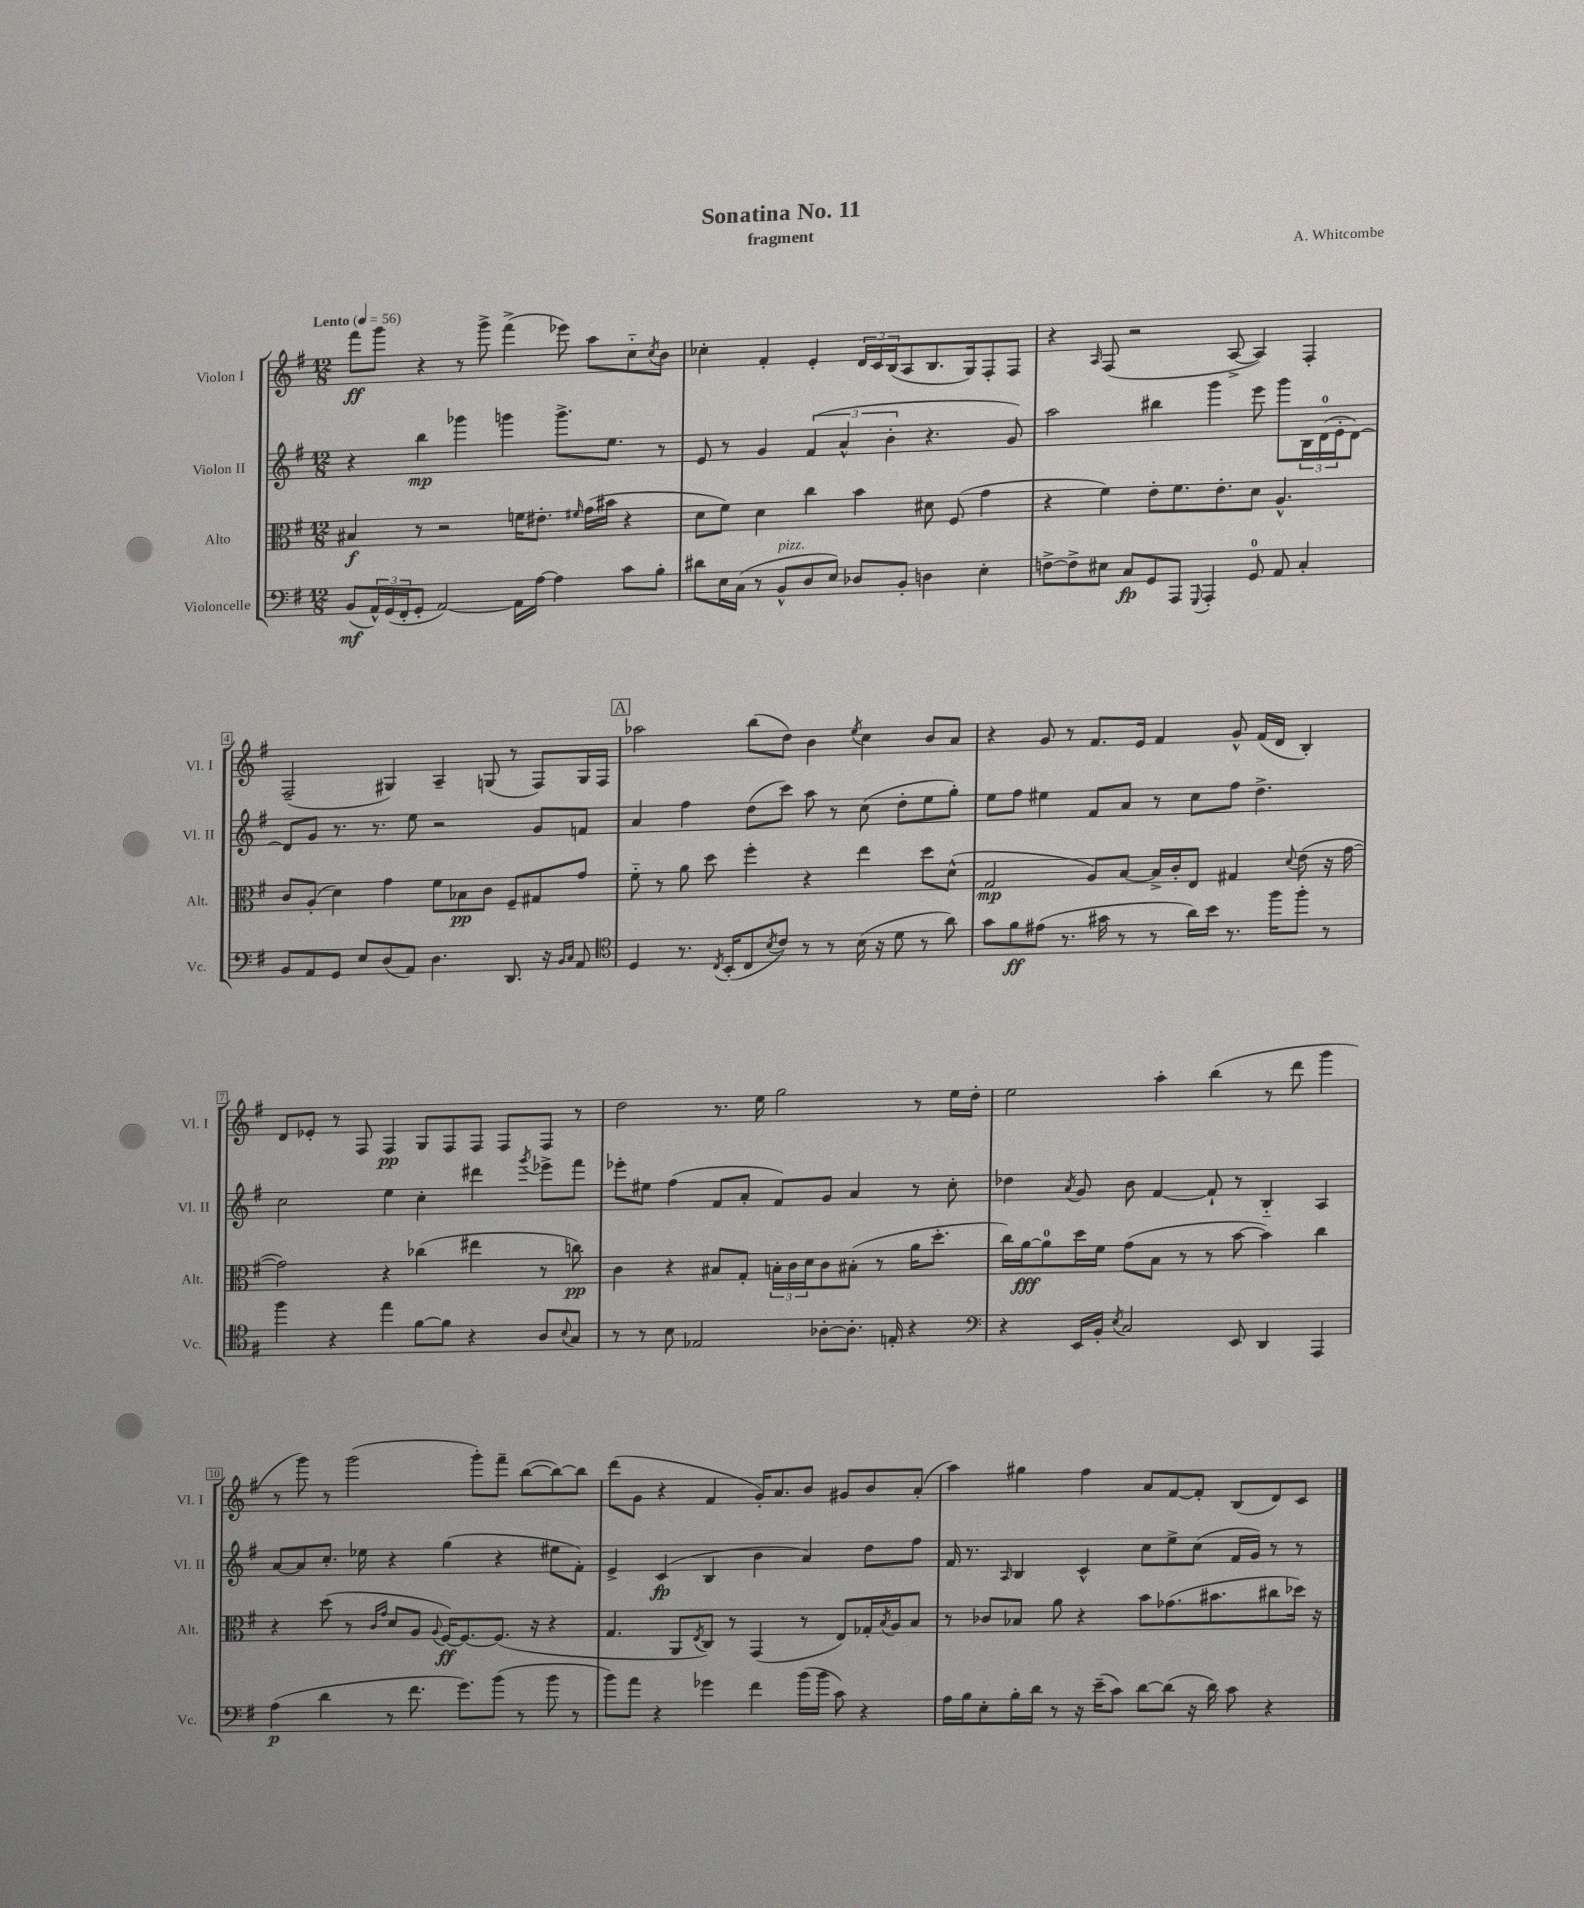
\header { title = "Sonatina No. 11" composer = "A. Whitcombe" subtitle = "fragment" }
<<
\new StaffGroup <<
\new Staff = "s0" \with { instrumentName = "Violon I" shortInstrumentName = "Vl. I" } {
    \clef treble \key g \major \numericTimeSignature \time 12/8 \tempo "Lento" 4 = 56
    fis'''8\ff g'''8 r4 r8 g'''8-> fis'''4->( ees'''8) a''8 c''8-_ \acciaccatura { c''8 } b'8 |
    ces''4-. fis'4-. e'4-. \tuplet 3/2 { d'16 c'16 b16( } a8 b8. g16) fis8-. fis8 |
    r4 \grace { a16 } fis8( r2 a8~-> a4) fis4-. |
    fis2--( gis4) a4-- g8( r8 fis8) g16 fis16 |
    \mark \markup { \box "A" } aes''2 b''8( d''8) b'4 \acciaccatura { e''8 } c''4 b'8 a'8 |
    r4 g'8 r8 fis'8. e'16 fis'4 g'8-^ fis'16( d'16 b4-.) |
    d'8 ees'8-. r8 fis8 fis4\pp g8 fis8 fis8 fis8 fis8 r8 |
    d''2 r8. e''16 g''2 r8 e''16 d''16-. |
    e''2 a''4-. b''4( r8 d'''8 g'''4 |
    r8 g'''8) r8 g'''2( g'''8-.) fis'''8-- b''8~( b''8~) b''8 |
    d'''8( g'8 r4 fis'4 g'16-.) a'8. b'8 gis'8 b'8 a'8-.( |
    a''4) gis''4 fis''4 a'8 fis'8~ fis'8-. b8( d'8) c'8 \bar "|." |
}
\new Staff = "s1" \with { instrumentName = "Violon II" shortInstrumentName = "Vl. II" } {
    \clef treble \key g \major \numericTimeSignature \time 12/8
    r4 b''4\mp ges'''4 g'''4 g'''8.-> e''8. r8 |
    e'8 r8 g'4 \tuplet 3/2 { fis'4( a'4-^ b'4-. } r4. g'8) |
    a''2 bis''4 g'''4 e'''8 g'''8 \tuplet 3/2 { b16 d'16-0( e'16-. } d'8~) |
    d'8 g'8 r8. r8. e''8 r2 g'8 f'8 |
    \mark \markup { \box "A" } a'4 fis''4 d''8( c'''8) a''8 r8 c''8( d''8-. e''8 g''8-.) |
    e''8 fis''8 eis''4 fis'8 a'8 r8 c''8 fis''8 d''4.-> |
    c''2 e''4 c''4-. dis'''4 \acciaccatura { g'''8 } ees'''8-> fis'''8 |
    ees'''8-. eis''8 fis''4( fis'8 a'8-. fis'8) g'8 a'4 r8 c''8-. |
    des''4 \acciaccatura { a'8 } g'8 b'8 fis'4~ fis'8-! r8 b4-_ a4 |
    a'8~ a'8 c''8.-. ees''16 r4 g''4( r4 eis''8 fis'8-.) |
    e'4-> c'4\fp( b4 b'4 a'4) d''8 fis''8 |
    fis'16 r8. \grace { a16 } b4 c'4-^ c''8 e''8-> c''8( fis'16 g'16) r8 r8 \bar "|." |
}
\new Staff = "s2" \with { instrumentName = "Alto" shortInstrumentName = "Alt." } {
    \clef alto \key g \major \numericTimeSignature \time 12/8
    bis4\f r8 r2 f'16 eis'8.-. \grace { fis'16 } g'16( bis'16 r4 |
    d'8 fis'8) d'4 c''4 b'4 dis'8 fis8( g'4 |
    r4 fis'4) e'8-. fis'8. e'8.-. d'8 a4.-^ |
    c'8 a8-.( d'4) g'4 fis'8 bes8\pp c'8 fis8-- gis8 g'8 |
    \mark \markup { \box "A" } fis'8-_ r8 a'8 d''8 fis''4-. r4 e''4 d''8 d'8-^( |
    g2\mp a8) b8~ b16-> c'16-. e8 gis4 \appoggiatura { d'8 } e'8( r16 g'16~ |
    g'2) r4 ces''4( eis''4 r8 c''8\pp) |
    c'4 r4 bis8 g8-. \tuplet 3/2 { b16-. c'16 d'16 } c'8 bis8-.( r8 a'16 d''8.-. |
    c''16) a'16~\fff a'8-0 d''16 fis'16 g'8( b8 r8 r8 b'8~ b'4) c''4 |
    r4 d''8( r8 \grace { c'16 g'16 } d'8 a8 \appoggiatura { a8 } fis16~\ff) fis8.~ fis8.( r16 r4 |
    g4. a,8 \acciaccatura { e8 } c8) r8 g,4( r8 e8) ges16-. \acciaccatura { b8 } a16 b8 |
    r8 ces'8 bes8 a'8 r4 b'8 ges'8.( bis'8. cis''8 des''16) r16 \bar "|." |
}
\new Staff = "s3" \with { instrumentName = "Violoncelle" shortInstrumentName = "Vc." } {
    \clef bass \key g \major \numericTimeSignature \time 12/8
    b,8\mf( \tuplet 3/2 { a,16-^) g,16( fis,16-. } g,8-. a,2~) a,16 a16~ a4 c'8 b8-. |
    dis'8 e16 c16( r8 b,8-^^\markup { \italic "pizz." } d8 e8) des8 b,8-. d4 e4-. |
    f8~-> f8-> eis8 c8\fp g,8 a,,8 \appoggiatura { g,,8 } a,,4-. g,8-0 a,8 c4-. |
    b,8 a,8 g,8 e8 d8( a,8) d4. d,8. r16 \grace { b,16 c16 } a,8 |
    \mark \markup { \box "A" } \clef tenor d4 r8. \acciaccatura { c8 } b,16-.( c8 \acciaccatura { b8 } c'8) r8 r8 b16( r16 d'8 r8 a'8) |
    g'8 fis'8\ff eis'8( r8. gis'16 r8 r8 a'16) b'16 r8. fis''16 fis''8-. r8 |
    fis''4 r4 e''4 fis'8~ fis'8 r4 a8 \appoggiatura { b8 } g8 |
    r8 r8 b8 ees2 aes8~-. aes8.-. e16-. r4 |
    \clef bass r4 e,16 b,16-. \acciaccatura { e8 } c2 e,8 d,4 a,,4 |
    a4\p( d'4 r8 fis'8. g'8.) b'8( r8 b'8 r8 |
    b'8) a'8 r4 ges'4 fis'4 b'16( b'16 c'8) r4 |
    a16 b16 e8-. b16-. d'16 r8 r16 e'16--( c'8) d'8~ d'8( r16 d'16) c'8 r4 \bar "|." |
}
>>
>>
\layout { \context { \Score \override BarNumber.stencil = #(make-stencil-boxer 0.1 0.3 ly:text-interface::print) } }
